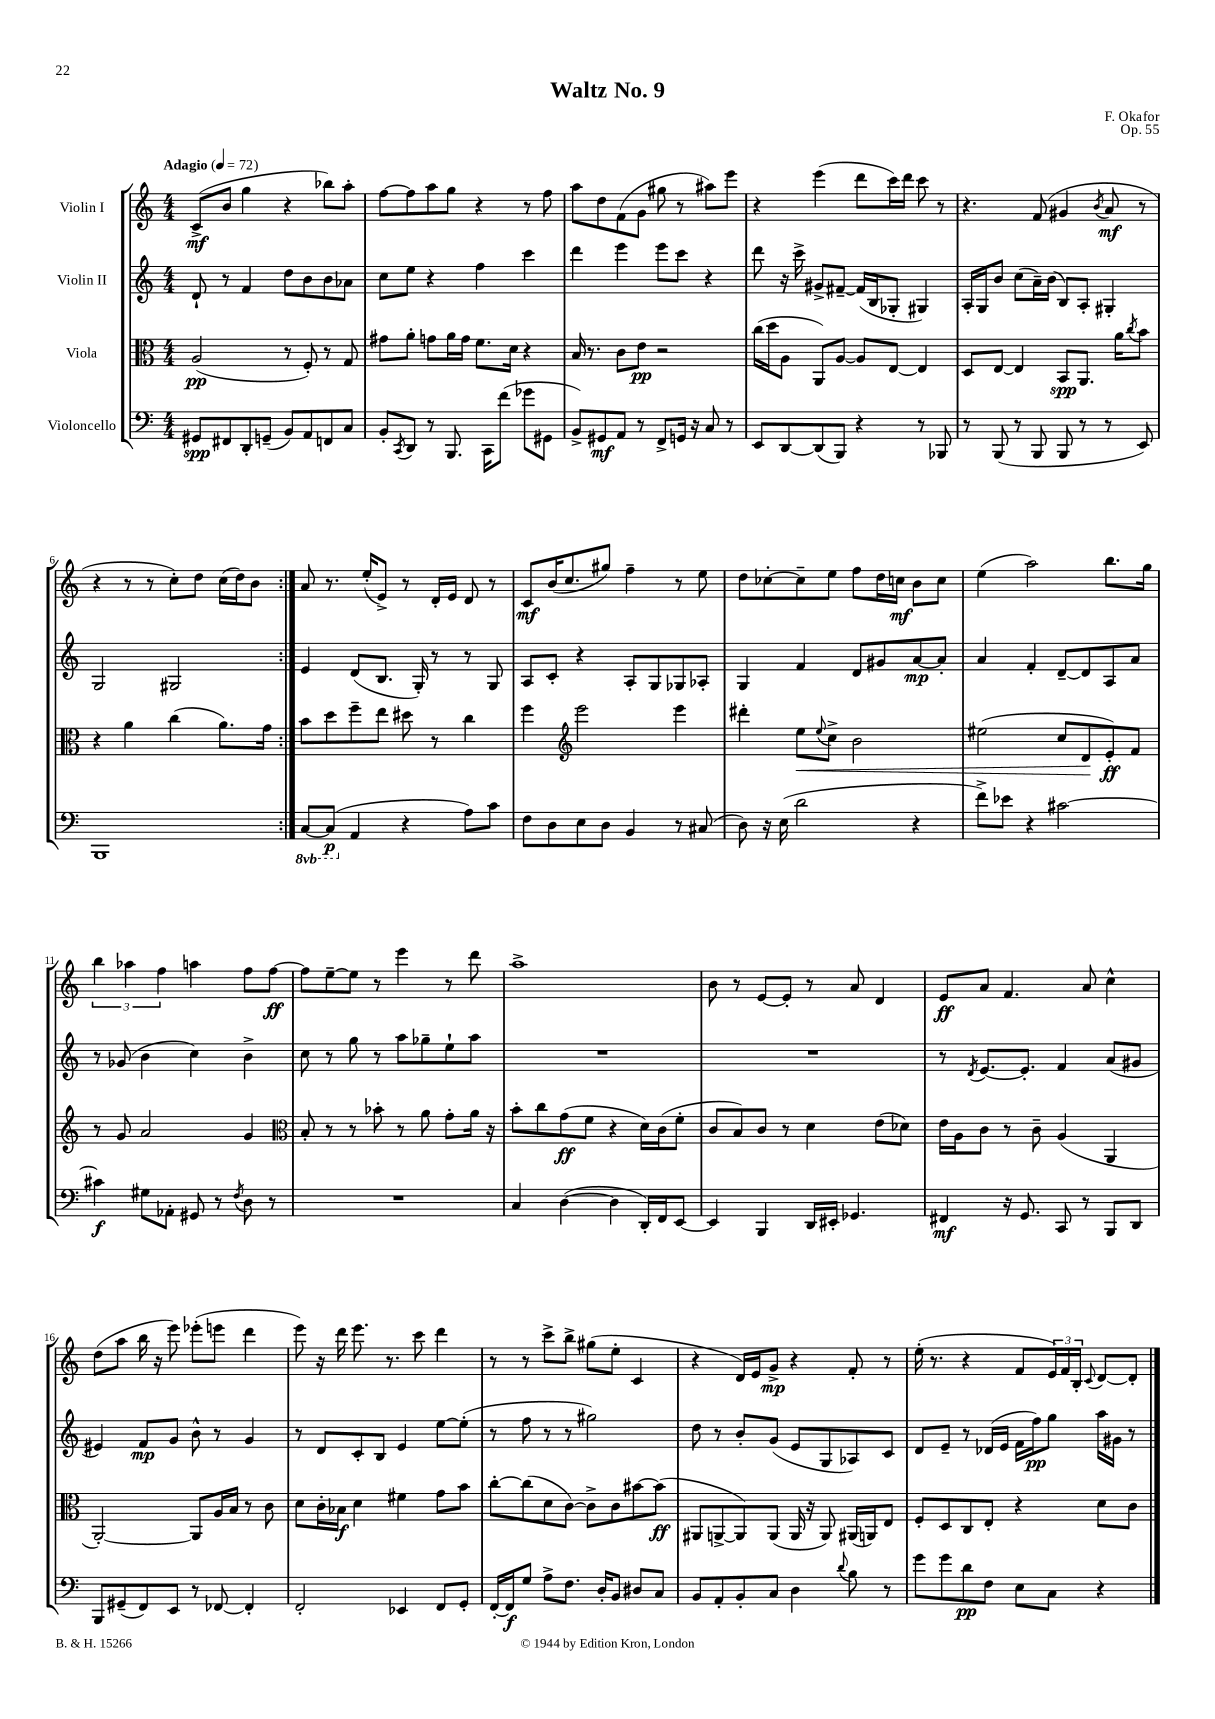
\header { title = "Waltz No. 9" composer = "F. Okafor" opus = "Op. 55" }
<<
\new StaffGroup <<
\new Staff = "s0" \with { instrumentName = "Violin I" } {
    \clef treble \key c \major \numericTimeSignature \time 4/4 \tempo "Adagio" 4 = 72
    \repeat volta 2 { c'8->\mf( b'8 g''4 r4 bes''8) a''8-. |
    f''8~ f''8 a''8 g''8 r4 r8 f''8 |
    a''8 d''8 f'8( g'8 gis''8 r8 ais''8) e'''8 |
    r4 e'''4( d'''8 c'''16) d'''16 c'''8 r8 |
    r4. f'8( gis'4 \acciaccatura { b'8 } a'8\mf r8 |
    r4 r8 r8 c''8-.) d''8 c''16( d''16) b'8 | }
    a'8 r8. e''16-.( e'8->) r8 d'16-. e'16 d'8 r8 |
    c'8\mf b'16( c''8. gis''8) f''4-- r8 e''8 |
    d''8 ces''8~-. ces''8-- e''8 f''8 d''16 c''16\mf b'8 c''8 |
    e''4( a''2) b''8. g''16 |
    \tuplet 3/2 { b''4 aes''4 f''4 } a''4 f''8 f''8~\ff |
    f''8 e''8~-- e''8 r8 e'''4 r8 d'''8 |
    a''1-> |
    b'8 r8 e'8~ e'8-. r8 a'8 d'4 |
    e'8\ff a'8 f'4. a'8 c''4-^ |
    d''8( a''8 b''16 r16 e'''8) ees'''8-.( e'''8 d'''4 |
    e'''8) r16 d'''16 e'''8. r8. c'''8 d'''4 |
    r8 r8 c'''8-> b''8-> gis''8( e''8-. c'4 |
    r4 d'16) e'16 g'8->\mp r4 f'8-. r8 |
    e''16-.( r8. r4 f'8 \tuplet 3/2 { e'16) f'16 b16-. } \appoggiatura { c'8 } d'8~ d'8-. \bar "|." |
}
\new Staff = "s1" \with { instrumentName = "Violin II" } {
    \clef treble \key c \major \numericTimeSignature \time 4/4
    \repeat volta 2 { d'8-! r8 f'4 d''8 b'8 b'8 aes'8 |
    c''8 e''8 r4 f''4 c'''4 |
    d'''4 e'''4 e'''8 c'''8 r4 |
    d'''8 r16 c'''16-> gis'8-> fis'8~-- fis'16( b16 ges8-. gis4) |
    a16-. g16 b'8 c''8( a'16--) b'16( b8) a8-. gis4-. |
    g2 gis2 | }
    e'4 d'8( b8. g16-.) r8 r8 g8 |
    a8 c'8-. r4 a8-. g8 ges8 aes8-. |
    g4 f'4 d'8 gis'8 a'8~\mp a'8-. |
    a'4 f'4-. d'8~-- d'8 a8 a'8 |
    r8 ges'8( b'4 c''4) b'4-> |
    c''8 r8 g''8 r8 a''8 ges''8-- e''8-! a''8 |
    R1 |
    R1 |
    r8 \acciaccatura { d'8 } e'8.~ e'8.-. f'4 a'8( gis'8 |
    eis'4) f'8\mp g'8 b'8-^ r8 g'4 |
    r8 d'8 c'8-. b8 e'4 e''8~ e''8-.( |
    r8 f''8 r8 r8 gis''2) |
    d''8 r8 b'8-. g'8( e'8 g8 aes8) c'8 |
    d'8 e'8-- r8 des'16( e'16 f'16 f''16\pp) g''8 a''16 gis'16 r8 \bar "|." |
}
\new Staff = "s2" \with { instrumentName = "Viola" } {
    \clef alto \key c \major \numericTimeSignature \time 4/4
    \repeat volta 2 { a2\pp( r8 f8-.) r8 g8 |
    gis'8 a'8-. g'8 a'16 g'16 f'8. d'16 r4 |
    b16 r8. c'8 e'8\pp r2 |
    c''16( d''16 a8 a,8) a8~ a8 e8~ e4 |
    d8 e8~ e4 b,8\spp a,8. a'16 \acciaccatura { c''8 } b'8 |
    r4 a'4 c''4( a'8.) g'16 | }
    b'8 d''8 f''8-- e''8 dis''8 r8 c''4 |
    f''4 \clef treble e'''2 e'''4 |
    dis'''4-. e''8\< \appoggiatura { e''8 } c''8-> b'2 |
    eis''2( c''8 d'8\! e'8-.\ff) f'8 |
    r8 g'8 a'2 g'4 |
    \clef alto b8-. r8 r8 bes'8-. r8 a'8 g'8-. a'16 r16 |
    b'8-. c''8 g'8\ff( f'8 r4 d'16) c'16( f'8-. |
    c'8 b8) c'8 r8 d'4 e'8( des'8) |
    e'16 a16 c'8 r8 c'8-- a4( a,4 |
    a,2~-.) a,8 a16 b16 r8 c'8 |
    d'8 c'16-. bes16\f d'4 fis'4 g'8 b'8 |
    c''8~-. c''8( d'8 c'8~) c'8-> c'8 bis'8~ bis'8\ff( |
    ais,8 a,8~-> a,8) a,8( a,16 r16 a,8) ais,16( a,16) e8 |
    f8-. d8 c8 e8-. r4 d'8 c'8 \bar "|." |
}
\new Staff = "s3" \with { instrumentName = "Violoncello" } {
    \clef bass \key c \major \numericTimeSignature \time 4/4 \set Staff.ottavationMarkups = #ottavation-simple-ordinals
    \repeat volta 2 { gis,8\spp fis,8 d,8-. g,8--( b,8) a,8 f,8 c8 |
    b,8-. \acciaccatura { c,8 } d,8 r8 b,,8. c,16 f'8( ges'8 gis,8 |
    b,8->) gis,8\mf a,8 r8 f,8-> g,16 r16 c8 r8 |
    e,8 d,8~ d,8( b,,8) r4 r8 bes,,8 |
    r8 b,,8( r8 b,,8 b,,8 r8 r8 e,8) |
    b,,1 | }
    \ottava #-1 c,8~ c,8\p( \ottava #0 a,4 r4 a8) c'8 |
    f8 d8 e8 d8 b,4 r8 cis8( |
    d8) r16 e16( d'2 r4 |
    f'8->) ees'8 r4 cis'2~ |
    cis'4\f gis8 aes,8-. gis,8 r8 \acciaccatura { f8 } d8 r8 |
    R1 |
    c4 d4~( d4 d,16-.) f,16 e,8~ |
    e,4 b,,4 d,16 eis,16-. ges,4. |
    fis,4\mf r16 g,8. c,8 r8 b,,8 d,8 |
    b,,8 gis,8--( f,8) e,8 r8 fes,8~ fes,4-. |
    f,2-. ees,4 f,8 g,8-. |
    f,16~-. f,16\f g8 a8-> f8. d16-. b,8 dis8 c8 |
    b,8 a,8-. b,8-. c8 d4 \appoggiatura { d'8 } b8 r8 |
    g'8 g'8 d'8\pp f8 e8 c8 r4 \bar "|." |
}
>>
>>
